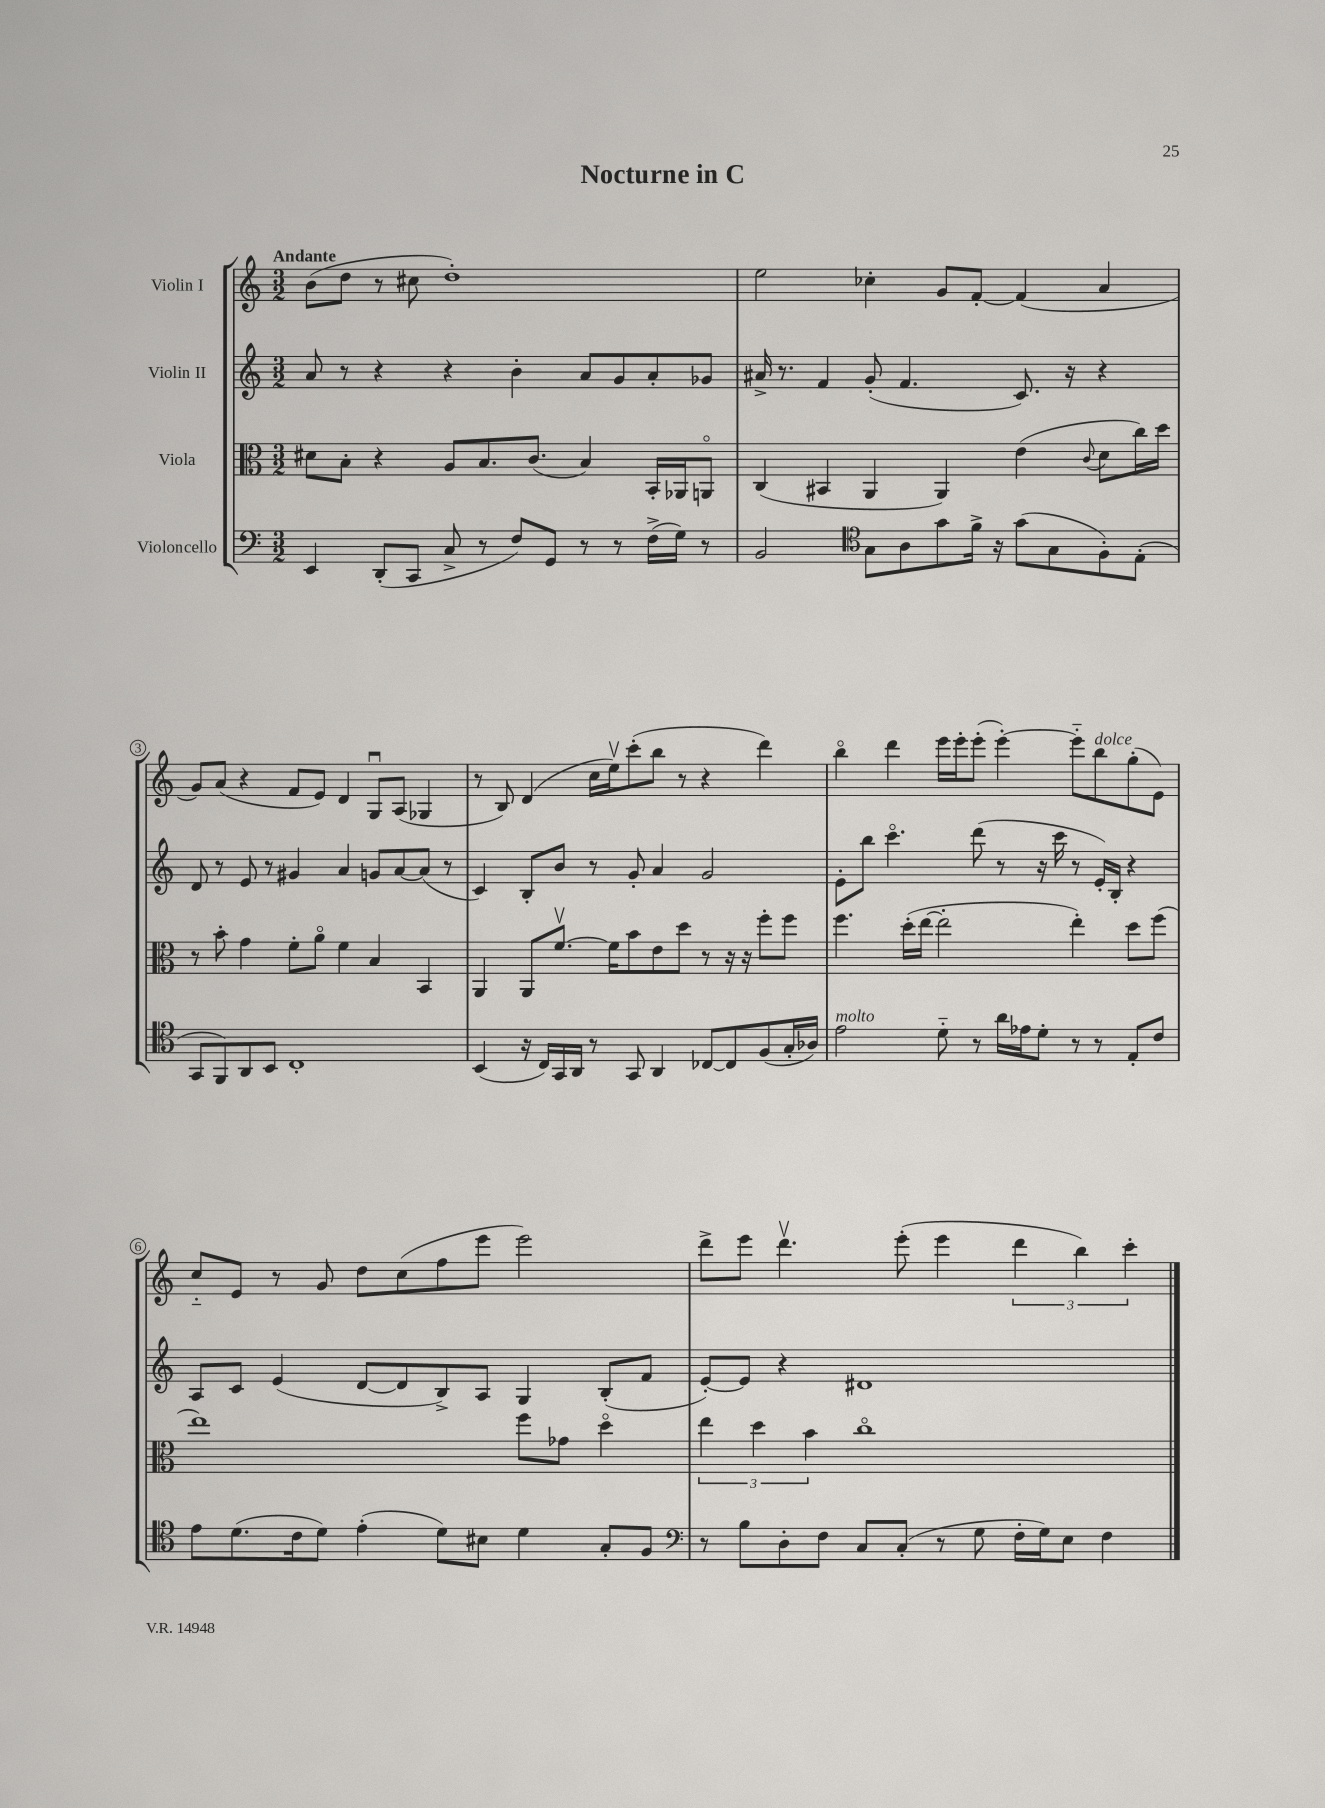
\header { title = "Nocturne in C" }
<<
\new StaffGroup <<
\new Staff = "s0" \with { instrumentName = "Violin I" } {
    \clef treble \key c \major \numericTimeSignature \time 3/2 \tempo "Andante"
    b'8( d''8 r8 cis''8 d''1-.) |
    e''2 ces''4-. g'8 f'8~-. f'4( a'4 |
    g'8) a'8( r4 f'8 e'8) d'4 g8\downbow a8( ges4 |
    r8 b8) d'4( c''16 e''16\upbow) c'''8-.( b''8 r8 r4 d'''4) |
    b''4\flageolet d'''4 e'''16 e'''16-. e'''8-.( e'''4~-.) e'''8-_ b''8^\markup { \italic "dolce" } g''8-.( e'8) |
    c''8-_ e'8 r8 g'8 d''8 c''8( f''8 e'''8 e'''2) |
    d'''8-> e'''8 d'''4.\upbow e'''8-.( e'''4 \tuplet 3/2 { d'''4 b''4) c'''4-. } \bar "|." |
}
\new Staff = "s1" \with { instrumentName = "Violin II" } {
    \clef treble \key c \major \numericTimeSignature \time 3/2
    a'8 r8 r4 r4 b'4-. a'8 g'8 a'8-. ges'8 |
    ais'16-> r8. f'4 g'8-.( f'4. c'8.) r16 r4 |
    d'8 r8 e'8 r8 gis'4 a'4 g'8 a'8~ a'8( r8 |
    c'4) b8-. b'8 r8 g'8-. a'4 g'2 |
    e'8-. b''8 c'''4.\flageolet d'''8( r8 r16 c'''16 r8 e'16-.) b16-. r4 |
    a8 c'8 e'4( d'8~ d'8 b8->) a8 g4 b8-.( f'8 |
    e'8~-.) e'8 r4 dis'1 \bar "|." |
}
\new Staff = "s2" \with { instrumentName = "Viola" } {
    \clef alto \key c \major \numericTimeSignature \time 3/2
    dis'8 b8-. r4 a8 b8. c'8.( b4) b,16-. aes,16 a,8\flageolet |
    c4( bis,4 a,4 a,4) e'4( \appoggiatura { c'8 } d'8 c''16) d''16 |
    r8 b'8-. g'4 f'8-. a'8\flageolet f'4 b4 b,4 |
    a,4 a,8 f'8.~\upbow f'16 b'8 e'8 d''8 r8 r16 r16 f''8-. f''8 |
    f''4. d''16-.( e''16~ e''2-. e''4-.) d''8 f''8( |
    e''1) f''8 ges'8 d''4\flageolet |
    \tuplet 3/2 { e''4 d''4 b'4 } c''1\flageolet \bar "|." |
}
\new Staff = "s3" \with { instrumentName = "Violoncello" } {
    \clef bass \key c \major \numericTimeSignature \time 3/2
    e,4 d,8-.( c,8 c8-> r8 f8) g,8 r8 r8 f16->( g16) r8 |
    b,2 \clef tenor g8 a8 g'8 f'16-> r16 g'8( g8 f8-.) e8-.( |
    g,8 f,8) a,8 b,8 c1-. |
    b,4( r16 c16) g,16 a,16 r8 g,8 a,4 ces8~ ces8 f8( g16-. aes16) |
    e'2^\markup { \italic "molto" } d'8-_ r8 a'16 ees'16 d'8-. r8 r8 e8-. c'8 |
    e'8 d'8.( c'16 d'8) e'4-.( d'8) bis8 d'4 g8-. f8 |
    \clef bass r8 b8 d8-. f8 c8 c8-.( r8 g8 f16-. g16) e8 f4 \bar "|." |
}
>>
>>
\layout { \context { \Score \override BarNumber.stencil = #(make-stencil-circler 0.1 0.3 ly:text-interface::print) } }
